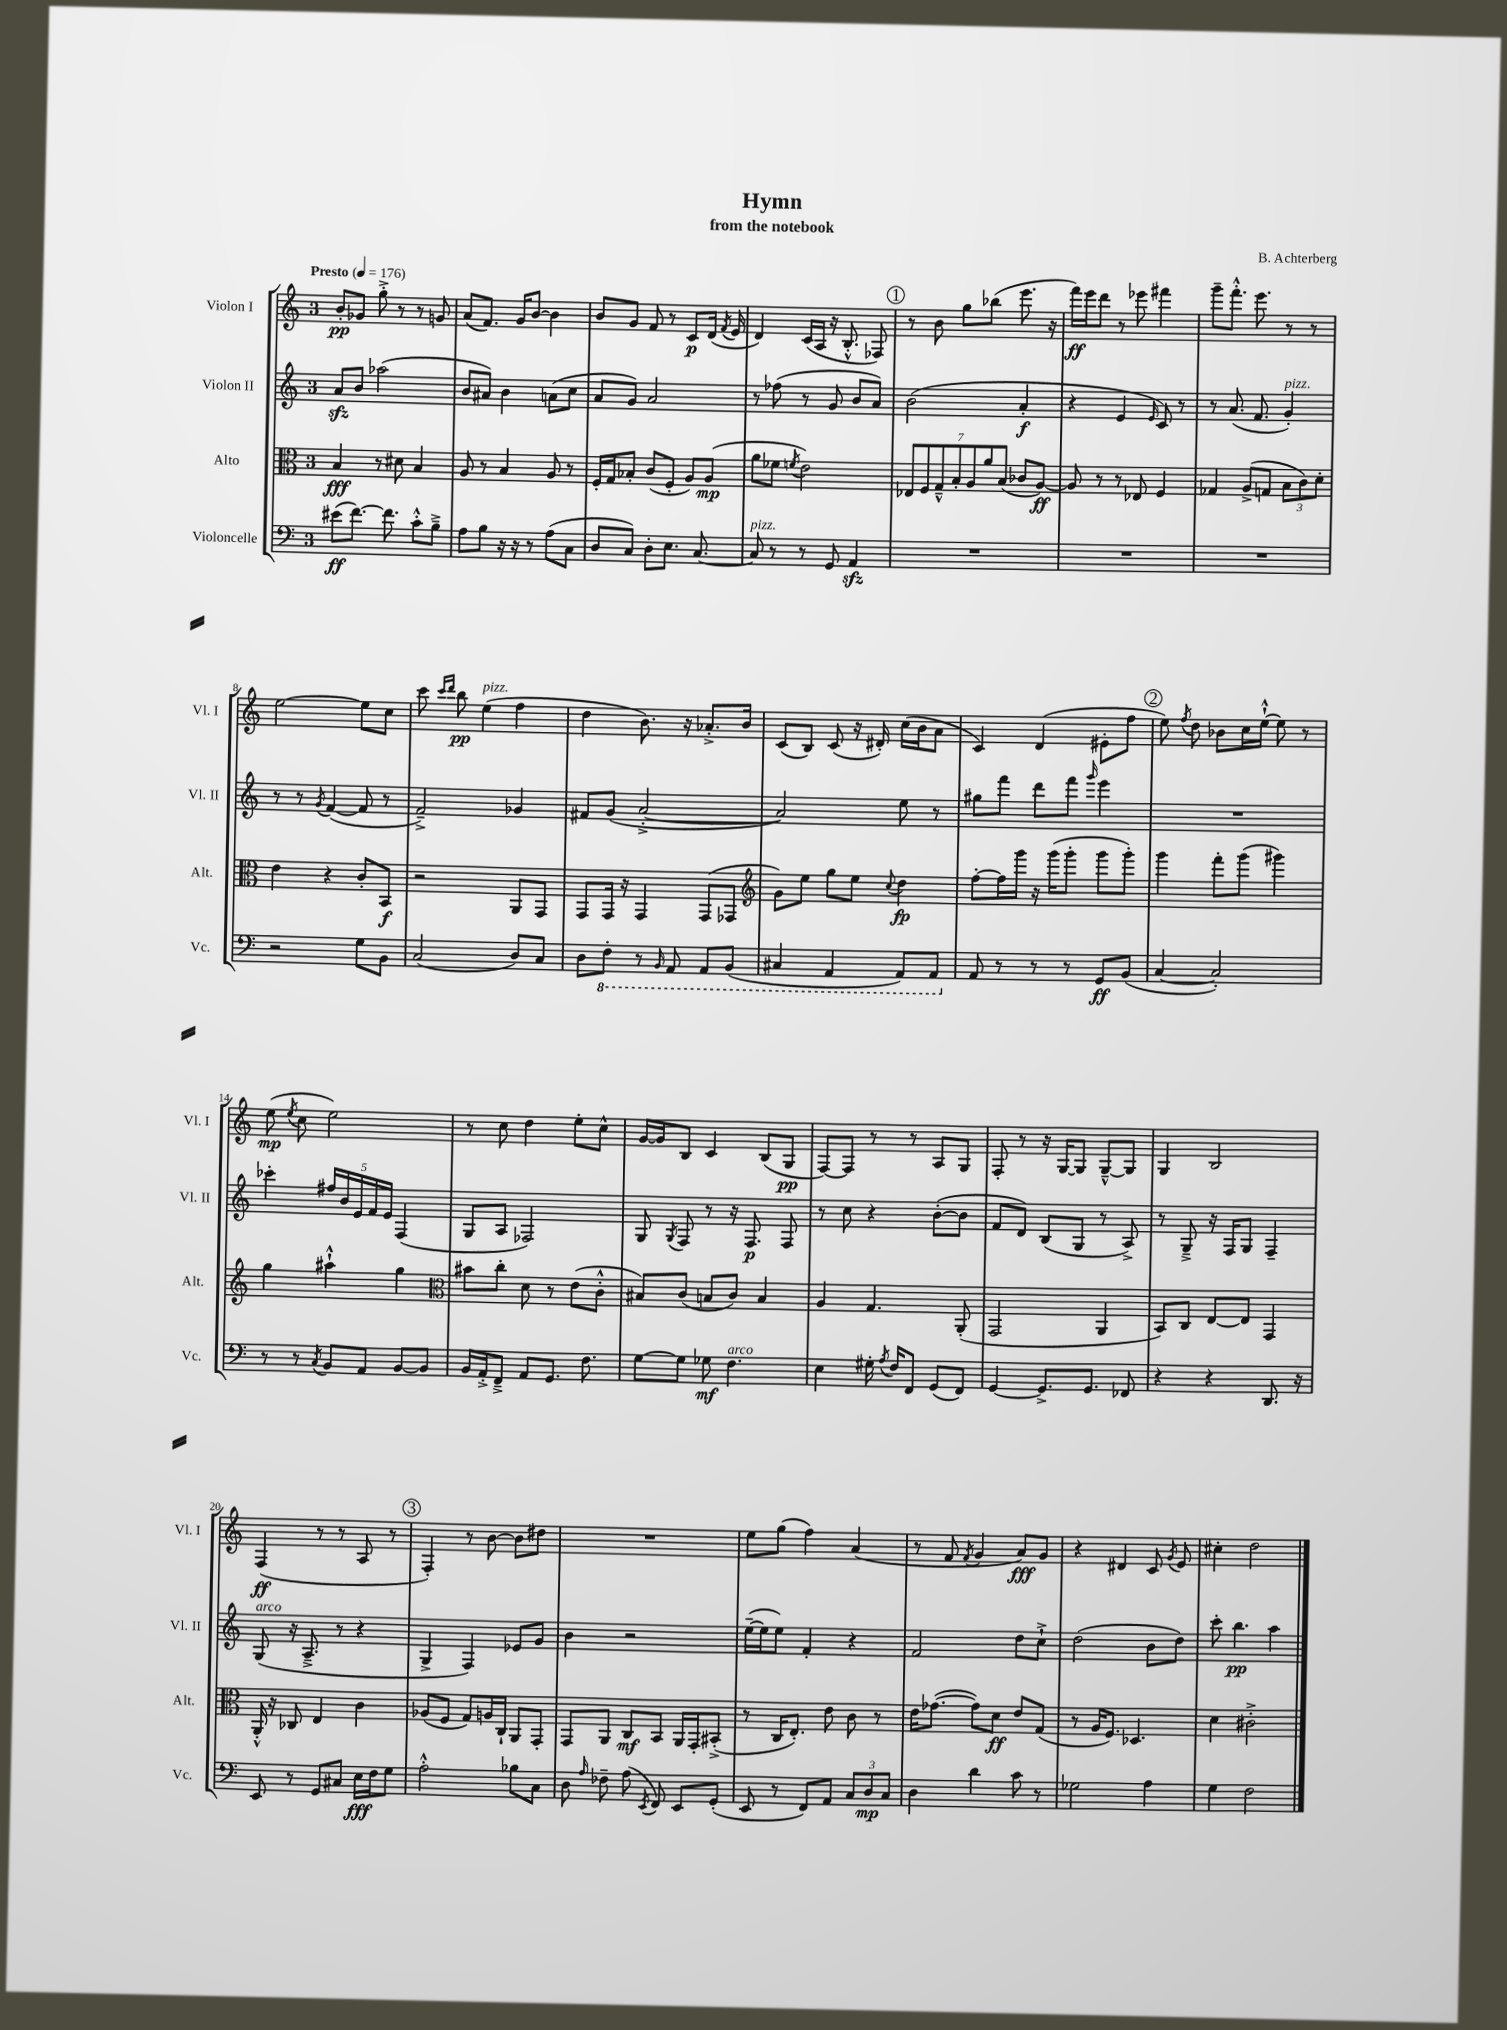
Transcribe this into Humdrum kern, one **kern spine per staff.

**kern	**kern	**kern	**kern
*staff4	*staff3	*staff2	*staff1
*clefF4	*clefC3	*clefG2	*clefG2
*k[]	*k[]	*k[]	*k[]
*M3/4	*M3/4	*M3/4	*M3/4
*MM176	*MM176	*MM176	*MM176
(8e#\L	4B/	8a/L	8b'/L
[8.f\J)	.	8b/J	8g-/J
.	8r	(2aa-\	8gg'^\
8.f\]	.	.	.
.	8d#\	.	8r
8c'^^\L	4B/	.	8r
8B~^\J	.	.	8g/
=	=	=	=
8A\L	8A/	8b/L	(8a/L
8B\J	8r	8a#/J)	8.f/J)
16r	4B/	4b\	.
16r	.	.	16g/LK
8r	.	.	[8b/J
(8A\L	8A/	(8a\L	4b\]
8C\J	8r	8cc\J	.
=	=	=	=
8D/L	16F'/LL	8a/L	8b/L
.	16G/J	.	.
8C/J)	8B-'/J	8g/J)	8g/J
8D'\L	(8c/L	2a/	8f/
8.E\J	8F'/J	.	8r
.	8A/L)	.	8c/L
[8.C/	.	.	.
.	(8A/J	.	(16d/Jk
.	.	.	8qf/
.	.	.	16e/
=	=	=	=
8C/]	8a\L	8r	4d/)
8r	8f-\J	(8ff-\	.
.	8qf/	.	.
8r	2e\)	8r	(16c/LL
.	.	.	16A/JJ
8GG/	.	8g/	16r
.	.	.	8.B'^^/
4AA/	.	8b/L	.
.	.	8a/J)	8F-/)
=	=	=	=
2.r	14E-/L	(2b\	8r
.	14F/	.	.
.	.	.	8b\
.	14G~^^/	.	.
.	14B'/	.	.
.	.	.	8gg\L
.	14A/	.	.
.	14a/	.	.
.	.	.	(8bb-\J
.	(14B/J	.	.
.	8c-/L	4a'/	8.eee\
.	[8A/J)	.	.
.	.	.	16r
=	=	=	=
2.r	8A/]	4r	16fff\LL)
.	.	.	16eee\J
.	8r	.	8ddd\J
.	8r	4e/	8r
.	8E-/	.	8eee-\
.	.	16qqe/	.
.	4F/	8c/)	4fff#\
.	.	8r	.
=	=	=	=
2.r	4G-/	8r	8ggg~\L
.	.	(8.a/	8.fff'^^\J
.	(8A^/L	.	.
.	.	8.f/	8.eee\
.	8G/J	.	.
.	12B\L	4g'/)	8r
.	12c\)	.	.
.	.	.	8r
.	12d'\J	.	.
=	=	=	=
2r	4e\	8r	[2ee\
.	.	8r	.
.	.	8qg/	.
.	4r	([4f/	.
8G\L	8c'/L	8f/]	8ee\]L
8BB\J	8BB/J	8r	8cc\J
=	=	=	=
(2C/	2r	2f~^/)	8ccc\
.	.	.	16qqccc/LL
.	.	.	16qqddd/JJ
.	.	.	8bb\
.	.	.	(4ee\
8D/L)	8AA/L	4g-/	4ff\
8C/J	8GG/J	.	.
=	=	=	=
8D\L	8GG/L	8f#/L	4dd\
8FF'\J	16GG/Jk	(8g/J	.
.	16r	.	.
8r	4GG/	[2a'^/	8.b\)
16qqBBB/	.	.	.
8AAA/	.	.	.
.	.	.	16r
8AAA/L	(8GG/L	.	8.a-'^/L
(8BBB/J	8GG-/J	.	.
.	.	.	16b/Jk
=	=	=	=
*	*clefG2	*	*
4CC#/	8g\L)	2a/])	(8c/L
.	8ee\J	.	8B/J)
4AAA/	8gg\L	.	(8c/
.	8ee\J	.	16r
.	.	.	16d#'/)
.	8qqcc/	.	.
8AAA/L)	4dd\	8ee\	(16cc\LL
.	.	.	16b\J
8AAA/J	.	8r	8a\J
=	=	=	=
8AA/	[8ff'\L	8gg#\L	4c/)
8r	16ff\]L	8fff\J	.
.	16ggg\JJ	.	.
8r	16r	8ddd\L	(4d/
.	(16ggg\LK	.	.
8r	8ggg'\J	8fff\J	.
.	.	16qqggg/	.
8GG/L	8ggg\L	4eee\	8e#'\L
(8BB/J	8ggg'\J)	.	8ff\J
=	=	=	=
[4C/	4ggg\	2.r	8ee\)
.	.	.	8qff/
.	.	.	8dd\
2C'/])	8fff'\L	.	8b-\L
.	(8ggg\J	.	16cc\L
.	.	.	[16ee`^^\JJ
.	4ggg#\)	.	8ee\]
.	.	.	8r
=	=	=	=
8r	4gg\	4ccc-'\	(8ee\
.	.	.	8qee/
8r	.	.	8cc\
8qC/	.	.	.
8BB/L	4aa#`^^\	20ff#/LL	2ee\)
.	.	20b/	.
.	.	20e/	.
8AA/J	.	.	.
.	.	20f/	.
.	.	20e/JJ	.
[8BB/L	4gg\	(4F/	.
8BB/]J	.	.	.
=	=	=	=
*	*clefC3	*	*
16BB/LL	8b#\L	8G/L	8r
16AA'^/J	.	.	.
8FF~^/J	8cc'\J	8A/J	8cc\
8AA/L	8d\	2F-/)	4dd\
8.GG/J	8r	.	.
.	(8e\L	.	8ee'\L
8.F\	.	.	.
.	8c'^^\J	.	8cc^^\J
=	=	=	=
[8G\L	8B#/L)	8G/	[16g/LL
.	.	.	16g/]J
.	.	8qG/	.
8G\]J	(8c/J	8F/	8B/J
8G-\	8B/L	8r	4c/
4.F\	8c/J)	16r	.
.	.	8.F/	.
.	4B/	.	(8B/L
.	.	8F/	8G/J
=	=	=	=
4E\	4A/	8r	[8F/L)
.	.	8cc\	8F/]J
16G#'\	4.G/	4r	8r
8qA/	.	.	.
16F/LK	.	.	.
8FF/J	.	.	8r
(8GG/L	.	([8b'\L	8A/L
8FF/J)	(8AA'/	8b\]J	8G/J
=	=	=	=
[4GG/	2GG/	8f/L	8F'/
.	.	8d/J)	8r
8.GG^/]L	.	(8B/L	16r
.	.	.	[16G/LK
.	.	8G/J	8G/]J
8.GG/J	.	.	.
.	4AA/	8r	[8G~^^/L
8FF-/	.	8A^/)	8G/]J
=	=	=	=
4r	8BB/L)	8r	4G/
.	8C/J	8G~^/	.
4r	[8E/L	16r	2B/
.	.	16F/LK	.
.	8E/]J	8G/J	.
8.DD/	4GG/	4F~/	.
16r	.	.	.
=	=	=	=
8EE/	16AA'^^/	(8G/	(4F/
.	16r	.	.
8r	8C-/	16r	.
.	.	8.A~^/	.
8GG/L	4E/	.	8r
8C#/J	.	8r	8r
16E\LL	4c\	4r	8A/
16F\J	.	.	.
8G\J	.	.	8r
=	=	=	=
2A'^^\	(8A-/L	4G^/	4F'/)
.	8F/J	.	.
.	8G/L)	4F/)	8r
.	16A/L	.	[8b\
.	16C`/JJ	.	.
8B-\L	8AA/L	8e-/L	8b\]L
8C\J	8GG'/J	8g/J	8dd#\J
=	=	=	=
8D\	8GG/L	4b\	2.r
16qqA/	.	.	.
8F-~\	8AA/J	.	.
(8A\	8C/L	2r	.
8qEE/	.	.	.
8FF/)	8BB/J	.	.
8EE/L	16AA/LL	.	.
.	16GG'/J	.	.
(8GG'/J	(8BB#'^/J	.	.
=	=	=	=
8EE/	8r	([16ee~\LL	8ee\L
.	.	16ee\]J	.
8r	16C/LK	8ee\J)	(8gg\J
.	8.E'/J)	.	.
8FF/L)	.	4f'/	4ff\)
8AA/J	8e\	.	.
12C/L	8c\	4r	(4a/
12D/	.	.	.
.	8r	.	.
12C/J	.	.	.
=	=	=	=
4D\	16e\LK	2f/	8r
.	([8.g-\J	.	.
.	.	.	8f/
.	.	.	8qf/
4d\	8g-\]L)	.	4g/
.	8d\J	.	.
8c\	8e/L	8dd\L	8a/L)
8r	(8G/J	8cc`^\J	8g/J
=	=	=	=
2G-\	8r	(2dd\	4r
.	16A/LK	.	.
.	8.F/J)	.	.
.	.	.	4d#/
.	4.D-/	.	.
4A\	.	8b\L	8c/
.	.	.	8qg/
.	.	8dd\J)	8e/
=	=	=	=
4G\	4d\	8ccc'\	4cc#'\
.	.	4.bb\	.
2F\	2c#'^\	.	2dd\
.	.	4aa\	.
==	==	==	==
*-	*-	*-	*-
